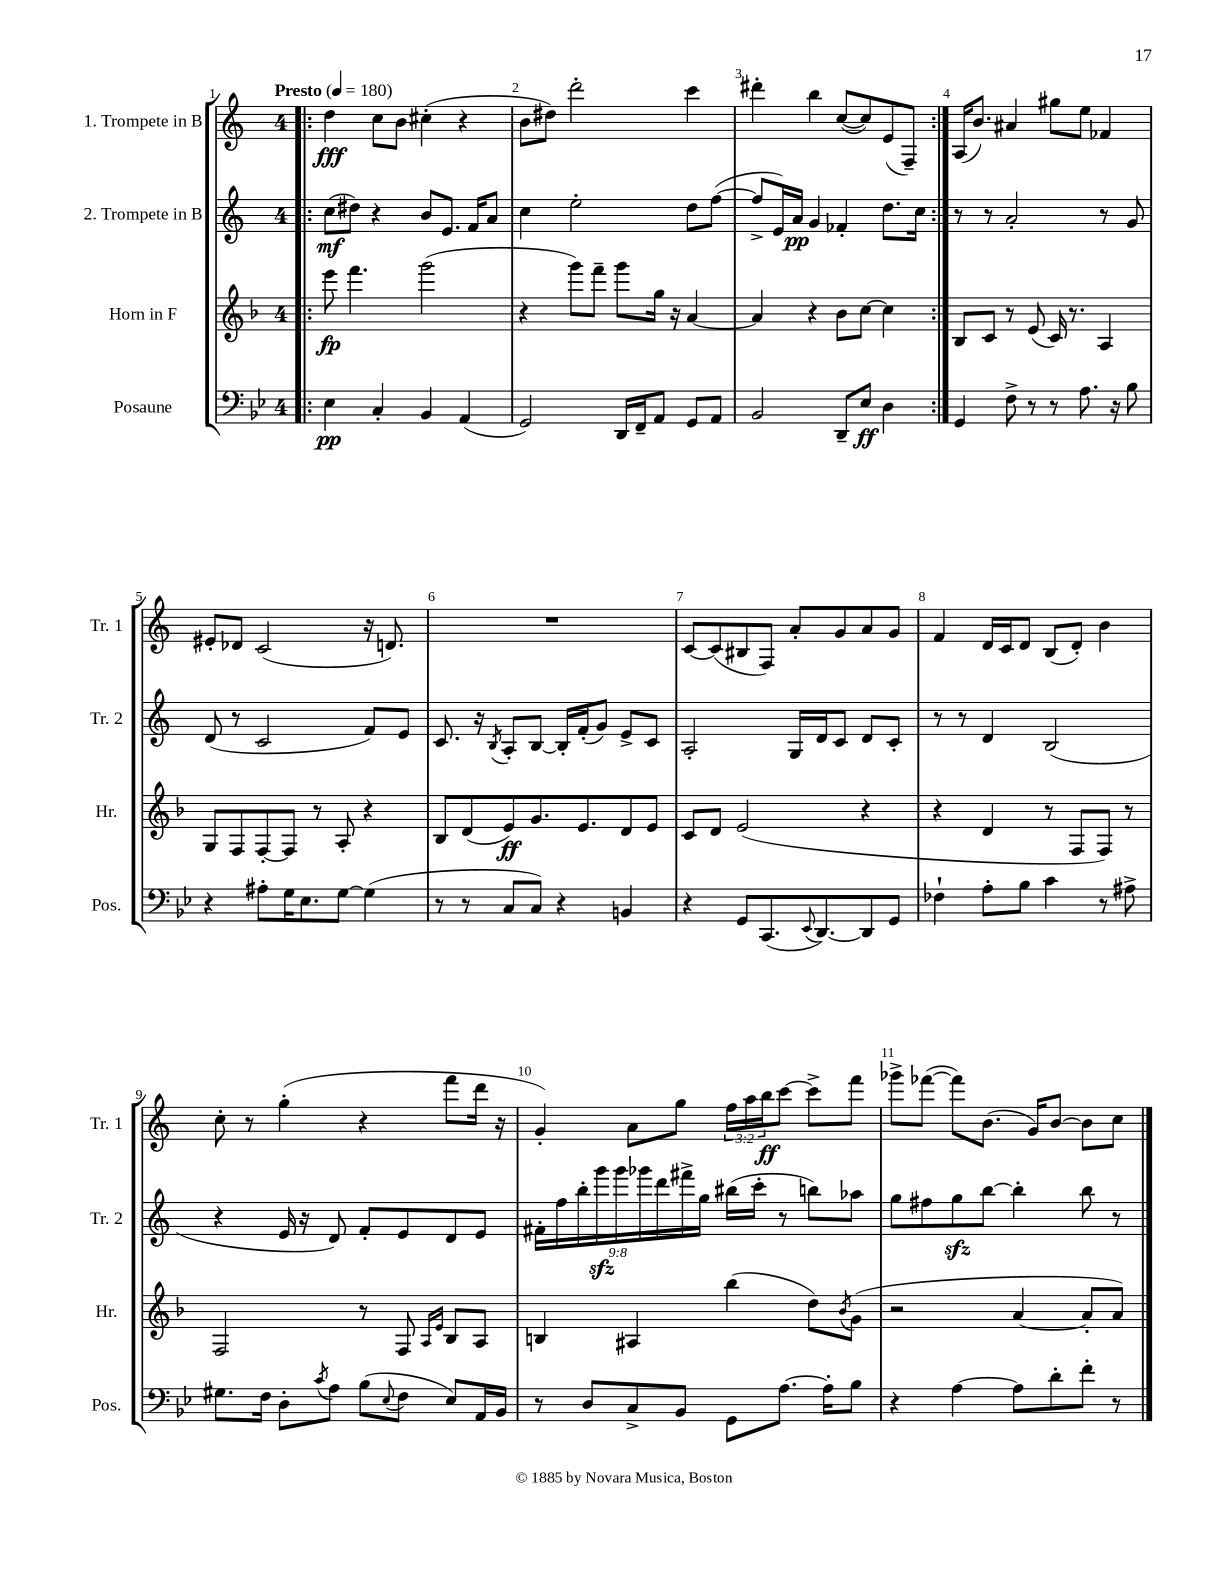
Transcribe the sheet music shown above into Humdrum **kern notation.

**kern	**dynam	**kern	**dynam	**kern	**dynam	**kern	**dynam
*part4	*part4	*part3	*part3	*part2	*part2	*part1	*part1
*staff4	*staff4	*staff3	*staff3	*staff2	*staff2	*staff1	*staff1
*I"Posaune	*	*I"Horn in F	*	*I"2. Trompete in B	*	*I"1. Trompete in B	*
*I'Pos.	*	*I'Hr.	*	*I'Tr. 2	*	*I'Tr. 1	*
*clefF4	*	*clefG2	*	*clefG2	*	*clefG2	*
*k[b-e-]	*	*k[b-]	*	*k[]	*	*k[]	*
*M4/4	*	*M4/4	*	*M4/4	*	*M4/4	*
*MM180	*	*MM180	*	*MM180	*	*MM180	*
=1!|:	=1!|:	=1!|:	=1!|:	=1!|:	=1!|:	=1!|:	=1!|:
!	!	!	!	!	!	!LO:TX:a:B:t=Presto	!
4E-\	pp	8eee\	fp	(8cc\L	mf	4dd\	fff
.	.	4.fff\	.	8dd#X\J)	.	.	.
4C'/	.	.	.	4r	.	8cc\L	.
.	.	.	.	.	.	8b\J	.
4BB-/	.	(2ggg\	.	8b/L	.	(4cc#X'\	.
.	.	.	.	8.e/J	.	.	.
(4AA/	.	.	.	.	.	4r	.
.	.	.	.	16f/KL	.	.	.
.	.	.	.	8a/J	.	.	.
=2	=2	=2	=2	=2	=2	=2	=2
2GG/)	.	4r	.	4cc\	.	8b\L	.
.	.	.	.	.	.	8dd#X\J)	.
.	.	8ggg\L)	.	2ee'\	.	2ddd'\	.
.	.	8fff~\J	.	.	.	.	.
16DD/LL	.	8ggg\L	.	.	.	.	.
16FF~/J	.	.	.	.	.	.	.
8AA/J	.	16gg\Jk	.	.	.	.	.
.	.	16r	.	.	.	.	.
8GG/L	.	[4a/	.	8dd\L	.	4ccc\	.
8AA/J	.	.	.	([8ff\J	.	.	.
=3	=3	=3	=3	=3	=3	=3	=3
2BB-/	.	4a/]	.	8ff^/L]	.	4ddd#X'\	.
.	.	.	.	16e/L)	.	.	.
.	.	.	.	16a/JJ	pp	.	.
.	.	4r	.	4g/	.	4bb\	.
8DD~/L	.	8b-\L	.	4f-X'/	.	([8cc/L	.
8E-/J	ff	[8cc\J	.	.	.	8cc/])	.
4D\	.	4cc\]	.	8.dd\L	.	(8e/	.
.	.	.	.	.	.	8F~/J)	.
.	.	.	.	16cc\Jk	.	.	.
=4:|!	=4:|!	=4:|!	=4:|!	=4:|!	=4:|!	=4:|!	=4:|!
4GG/	.	8B-/L	.	8r	.	(16A/KL	.
.	.	.	.	.	.	8.b/J)	.
.	.	8c/J	.	8r	.	.	.
8F^\	.	8r	.	2a'/	.	4a#X/	.
8r	.	(8e/	.	.	.	.	.
8r	.	16c/)	.	.	.	8gg#X\L	.
.	.	8.r	.	.	.	.	.
8.A\	.	.	.	.	.	8ee\J	.
.	.	4A/	.	8r	.	4f-X/	.
16r	.	.	.	.	.	.	.
8B-\	.	.	.	8g/	.	.	.
!!LO:LB:g=z
=5	=5	=5	=5	=5	=5	=5	=5
4r	.	8G/L	.	(8d/	.	8e#X'/L	.
.	.	8F/	.	8r	.	8d-X/J	.
8A#X'\L	.	[8F'/	.	2c/	.	(2c/	.
16G\K	.	8F/J]	.	.	.	.	.
8.E-\	.	.	.	.	.	.	.
.	.	8r	.	.	.	.	.
[8G\J	.	8A'/	.	.	.	.	.
(4G\]	.	4r	.	8f/L)	.	16r	.
.	.	.	.	.	.	8.dn/)	.
.	.	.	.	8e/J	.	.	.
=6	=6	=6	=6	=6	=6	=6	=6
8r	.	8B-/L	.	8.c/	.	1r	.
8r	.	(8d/	.	.	.	.	.
.	.	.	.	16r	.	.	.
.	.	.	.	8qB/	.	.	.
8C/L	.	8e/)	ff	8A'/L	.	.	.
8C/J)	.	8.g/	.	[8B/J	.	.	.
4r	.	.	.	16B'/LL]	.	.	.
.	.	8.e/	.	(16f'/J	.	.	.
.	.	.	.	8g/J)	.	.	.
4BBn/	.	8d/	.	8e^/L	.	.	.
.	.	8e/J	.	8c/J	.	.	.
=7	=7	=7	=7	=7	=7	=7	=7
4r	.	8c/L	.	2A'/	.	[8c/L	.
.	.	8d/J	.	.	.	(8c/]	.
8GG/L	.	(2e/	.	.	.	8B#X/	.
(8.CC/	.	.	.	.	.	8F/J)	.
.	.	.	.	16G/LL	.	8a'/L	.
8qqEE-/	.	.	.	.	.	.	.
[8.DD/)	.	.	.	16d/J	.	.	.
.	.	.	.	8c/J	.	8g/	.
8DD/]	.	4r	.	8d/L	.	8a/	.
8GG/J	.	.	.	8c'/J	.	8g/J	.
=8	=8	=8	=8	=8	=8	=8	=8
4F-X`\	.	4r	.	8r	.	4f/	.
.	.	.	.	8r	.	.	.
8A'\L	.	4d/	.	4d/	.	16d/LL	.
.	.	.	.	.	.	16c/J	.
8B-\J	.	.	.	.	.	8d/J	.
4c\	.	8r	.	(2B/	.	(8B/L	.
.	.	8F/L	.	.	.	8d'/J)	.
8r	.	8F/J)	.	.	.	4b\	.
8A#X^\	.	8r	.	.	.	.	.
!!LO:LB:g=z
=9	=9	=9	=9	=9	=9	=9	=9
8.G#X\L	.	2F/	.	4r	.	8cc'\	.
.	.	.	.	.	.	8r	.
16F\Jk	.	.	.	.	.	.	.
8D'\L	.	.	.	16e/	.	(4gg'\	.
.	.	.	.	16r	.	.	.
8qc/	.	.	.	.	.	.	.
8A\J	.	.	.	8d/)	.	.	.
(8B-\L	.	8r	.	8f'/L	.	4r	.
8qqE-/	.	.	.	.	.	.	.
8F\J	.	8F/	.	8e/	.	.	.
.	.	16qqA/LL	.	.	.	.	.
.	.	16qqe/JJ	.	.	.	.	.
8E-/L)	.	8B-/L	.	8d/	.	8fff\L	.
16AA/L	.	8A/J	.	8e/J	.	16ddd\Jk	.
16BB-/JJ	.	.	.	.	.	16r	.
=10	=10	=10	=10	=10	=10	=10	=10
8r	.	4Bn/	.	18f#X'\LL	.	4g'/)	.
.	.	.	.	18ff\	.	.	.
.	.	.	.	18bb'\	.	.	.
8D/L	.	.	.	.	.	.	.
.	.	.	.	18gggzz\	.	.	.
.	.	.	.	18ggg\	.	.	.
8C^/	.	4A#X/	.	.	.	8a\L	.
.	.	.	.	18ggg-X\	.	.	.
.	.	.	.	18ddd\	.	.	.
8BB-/J	.	.	.	.	.	8gg\J	.
.	.	.	.	18fff#X^\	.	.	.
.	.	.	.	18gg\JJ	.	.	.
8GG\L	.	(4bb-\	.	(16bb#X\LL	.	24ff\LL	.
.	.	.	.	.	.	24aa\	.
.	.	.	.	16ccc'\JJ	.	.	.
.	.	.	.	.	.	24bb\J	ff
[8.A\J	.	.	.	8r	.	[8ccc\J	.
.	.	8dd\L)	.	8bbn\L)	.	8ccc^\L]	.
16A'\KL]	.	.	.	.	.	.	.
.	.	8qb-/	.	.	.	.	.
8B-\J	.	(8g\J	.	8aa-X\J	.	8fff\J	.
=11	=11	=11	=11	=11	=11	=11	=11
4r	.	2r	.	8gg\L	.	8ggg-X^\L	.
.	.	.	.	8ff#X\	.	([8fff-X\J	.
[4A\	.	.	.	8ggzz\	.	8fff-\L])	.
.	.	.	.	[8bb\J	.	(8.b\J	.
8A\L]	.	[4a/	.	4bb'\]	.	.	.
.	.	.	.	.	.	16g/KL)	.
8d'\	.	.	.	.	.	[8b/J	.
8f'\J	.	8a'/L]	.	8bb\	.	8b\L]	.
8r	.	8a/J)	.	8r	.	8cc\J	.
==	==	==	==	==	==	==	==
*-	*-	*-	*-	*-	*-	*-	*-
